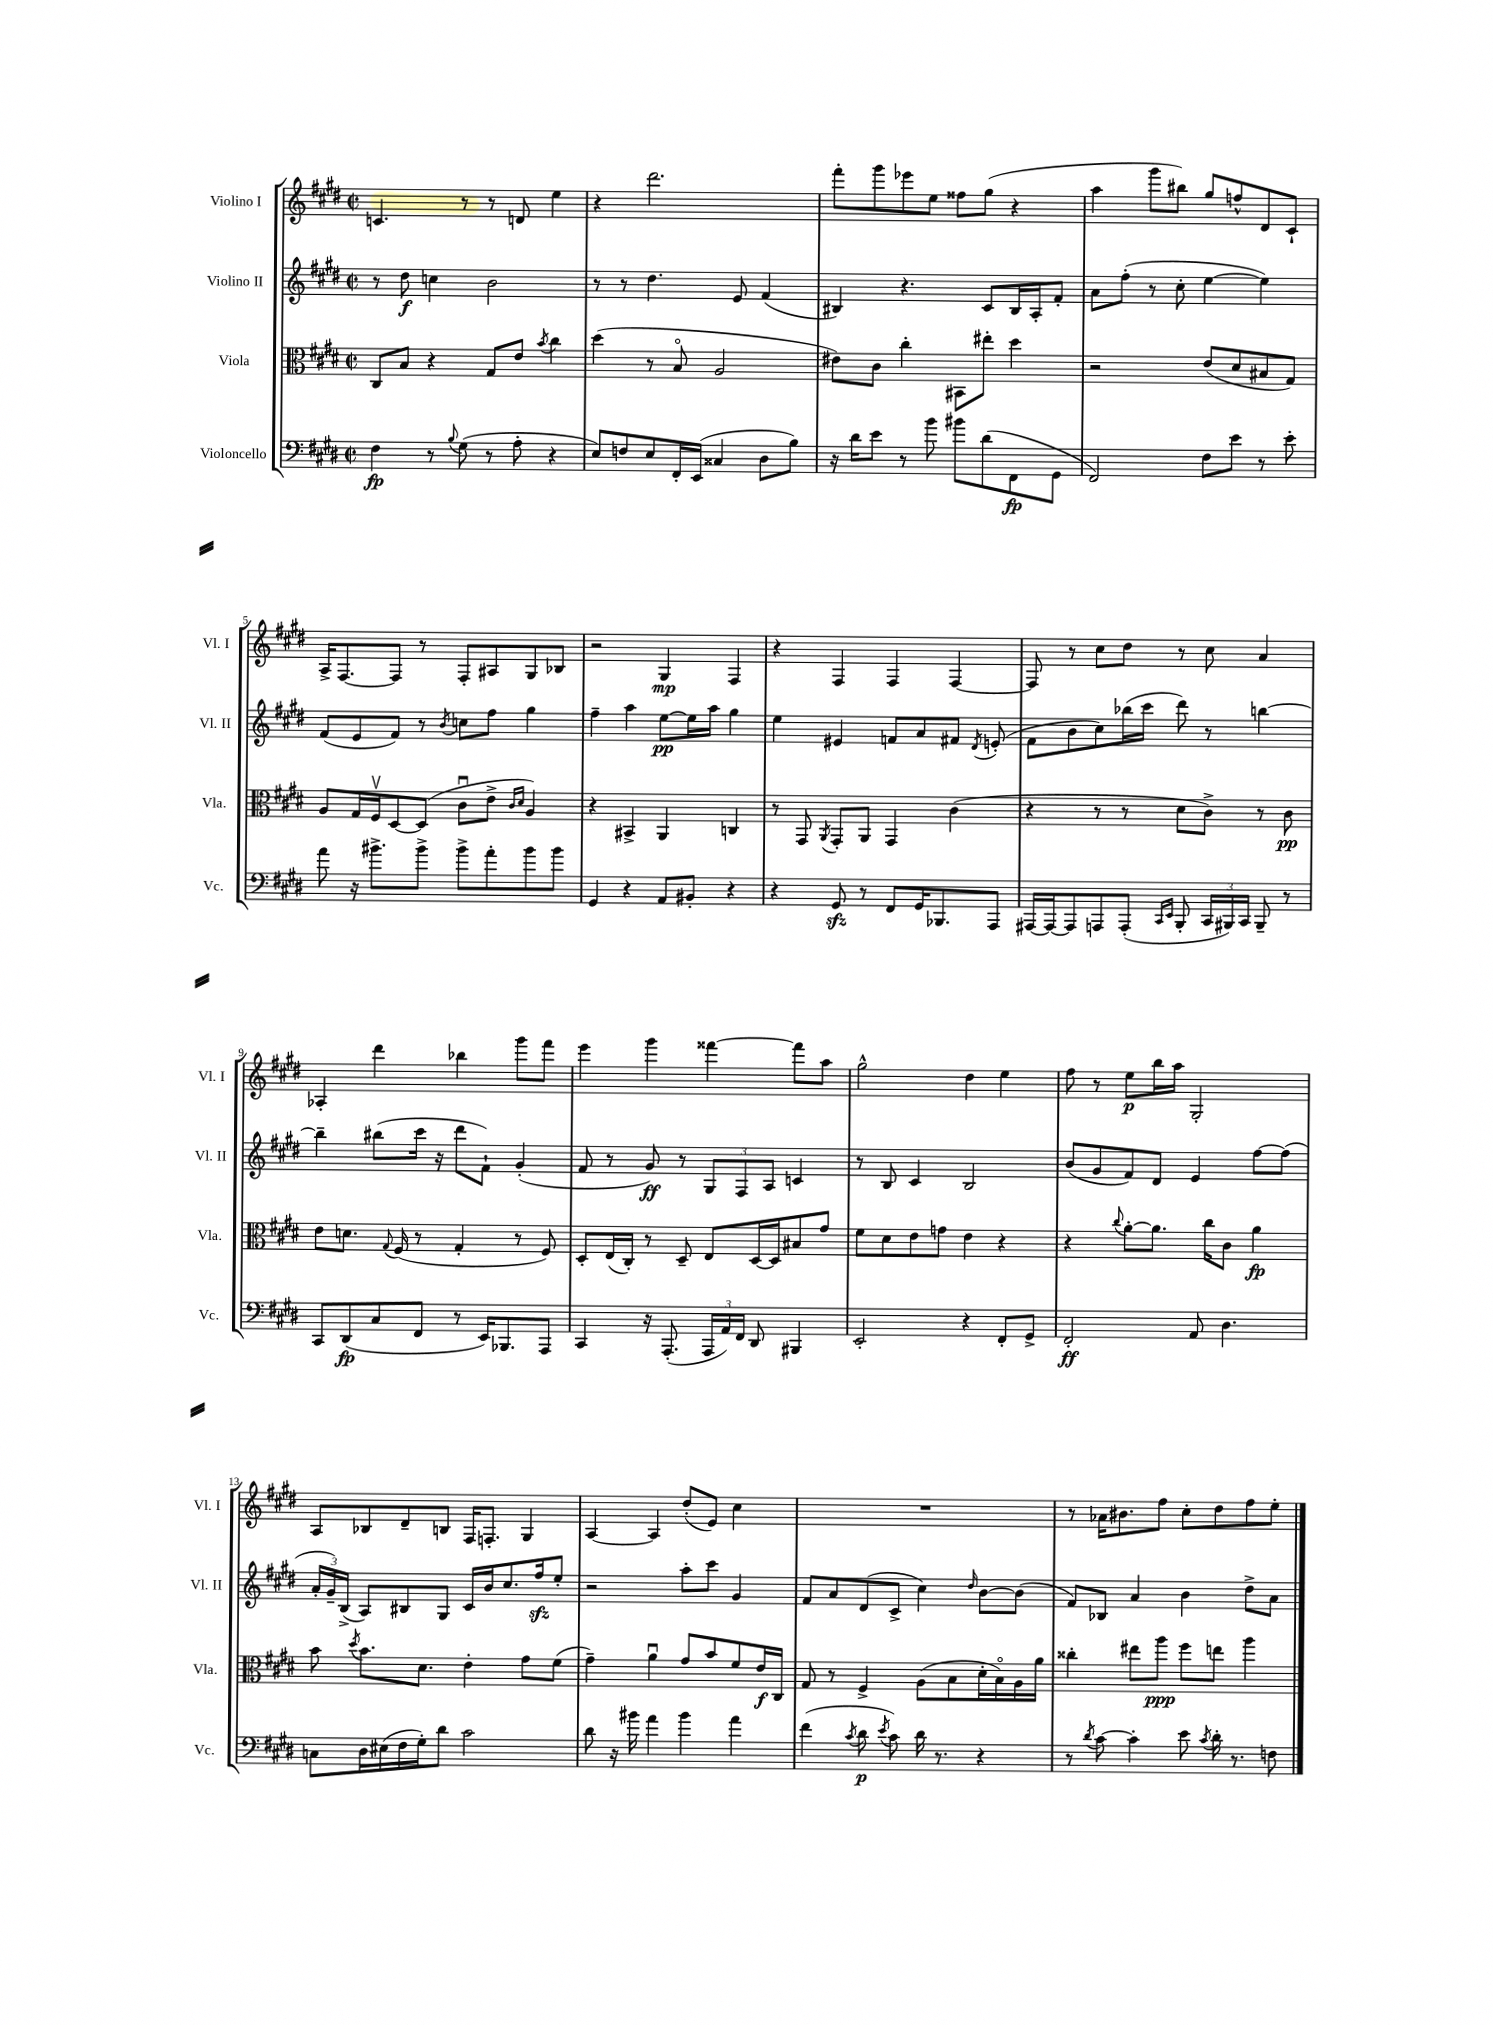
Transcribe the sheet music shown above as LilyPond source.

<<
\new StaffGroup <<
\new Staff = "s0" \with { instrumentName = "Violino I" shortInstrumentName = "Vl. I" } {
    \clef treble \key e \major \defaultTimeSignature \time 2/2
    \autoBeamOff c'4. r8 r8 d'8 e''4 |
    r4 dis'''2. |
    fis'''8[-. gis'''8 ees'''8 e''8] fisis''8[ gis''8]( r4 |
    a''4 gis'''8[ bis''8]) gis''8[ f''8-^ dis'8 cis'8]-! |
    a16[-> fis8.~ fis8] r8 fis8[-. ais8 gis8 bes8] |
    r2 gis4\mp fis4 |
    r4 fis4 fis4 fis4~ |
    fis8 r8 cis''8[ dis''8] r8 cis''8 a'4 |
    aes4-. dis'''4 bes''4 gis'''8[ fis'''8] |
    e'''4 gis'''4 fisis'''4~ fisis'''8[ a''8] |
    gis''2-^ dis''4 e''4 |
    fis''8 r8 e''8[\p b''16 a''16] gis2-. |
    a8[ bes8 dis'8-- b8] fis16[ f8.]-. gis4 |
    a4~ a4 dis''8[-.( e'8]) cis''4 |
    R1 |
    r8 aes'16[ bis'8. fis''8] cis''8[-. dis''8 fis''8 e''8]-. \bar "|." |
}
\new Staff = "s1" \with { instrumentName = "Violino II" shortInstrumentName = "Vl. II" } {
    \clef treble \key e \major \defaultTimeSignature \time 2/2
    \autoBeamOff r8 dis''8\f c''4 b'2 |
    r8 r8 dis''4. e'8 fis'4( |
    bis4) r4. cis'8[ bis16 a16-. fis'8]-. |
    a'8[ fis''8]-.( r8 cis''8-. e''4~ e''4) |
    fis'8[( e'8 fis'8]) r8 \acciaccatura { b'8 } c''8[ fis''8] gis''4 |
    fis''4-- a''4 e''8[~\pp e''16 a''16] gis''4 |
    e''4 eis'4 f'8[ a'8 fis'8] \acciaccatura { dis'8 } e'8-.( |
    fis'8[ b'8 cis''8) bes''16( cis'''16] dis'''8) r8 b''4~ |
    b''4-- bis''8[( cis'''16] r16 dis'''8[ fis'8]-!) gis'4-.( |
    fis'8 r8 gis'8\ff) r8 \tuplet 3/2 { gis8[ fis8 a8] } c'4 |
    r8 b8 cis'4 b2 |
    b'8[( gis'8 fis'8) dis'8] e'4 fis''8[~ fis''8]( |
    \tuplet 3/2 { a'16[-. gis'16--) b16]->( } a8[) bis8 gis8] cis'16[ b'16 cis''8. fis''16\sfz e''8]-. |
    r2 a''8[-. cis'''8] gis'4 |
    fis'8[ a'8 dis'8( cis'8]-> cis''4) \grace { dis''16 } b'8[~ b'8]( |
    fis'8[) bes8] a'4 b'4 dis''8[-> a'8] \bar "|." |
}
\new Staff = "s2" \with { instrumentName = "Viola" shortInstrumentName = "Vla." } {
    \clef alto \key e \major \defaultTimeSignature \time 2/2
    \autoBeamOff cis8[ b8] r4 gis8[ e'8] \acciaccatura { b'8 } cis''4 |
    dis''4( r8 b8\flageolet a2 |
    eis'8[) cis'8] cis''4-. bis,8[ eis''8]-. dis''4 |
    r2 e'8[( dis'8 bis8 gis8]) |
    a8[ gis16 fis16\upbow dis8~ dis8]( cis'8[\downbow e'8]-> \grace { cis'16[ dis'16] } a4) |
    r4 bis,4-> a,4 c4 |
    r8 gis,8 \acciaccatura { a,8 } gis,8[-. a,8] gis,4 cis'4( |
    r4 r8 r8 dis'8[ cis'8]->) r8 cis'8\pp |
    e'8[ d'8.] \appoggiatura { gis8 } fis16( r8 gis4-. r8 fis8) |
    dis8[-. e16( cis16]-.) r8 dis8-- e8[ dis16~ dis16 bis8 gis'8] |
    fis'8[ dis'8 e'8 g'8] e'4 r4 |
    r4 \appoggiatura { cis''8 } a'8[~-. a'8.] cis''16[ cis'8] a'4\fp |
    b'8 \acciaccatura { dis''8 } b'8.[ dis'8.] e'4-. gis'8[ fis'8]( |
    gis'4--) a'4\downbow gis'8[ b'8 fis'8 e'16\f cis16] |
    gis8 r8 fis4-> a8[( b8 dis'16-. b16\flageolet) a16 a'16] |
    cisis''4-. eis''8[ a''8]\ppp fis''8[ e''8] a''4 \bar "|." |
}
\new Staff = "s3" \with { instrumentName = "Violoncello" shortInstrumentName = "Vc." } {
    \clef bass \key e \major \defaultTimeSignature \time 2/2
    \autoBeamOff fis4\fp r8 \appoggiatura { b8 } gis8( r8 a8-. r4 |
    e8[) f8 e8 fis,16-. e,16]( cisis4 dis8[ b8]) |
    r16 dis'16[ e'8] r8 b'8 bis'8[ dis'8( fis,8\fp gis,8] |
    fis,2) fis8[ e'8] r8 e'8-. |
    a'8 r16 bis'8.[-> bis'8]-> bis'8[-> a'8-. bis'8 bis'8] |
    gis,4 r4 a,8[ bis,8]-. r4 |
    r4 gis,8\sfz r8 fis,8[ gis,16 bes,,8. a,,8] |
    ais,,16[~ ais,,16~ ais,,8 a,,8 a,,8]-.( \grace { cis,16[ e,16] } b,,8-. \tuplet 3/2 { cis,16[ bis,,16) cis,16] } bis,,8-- r8 |
    cis,8[ dis,8\fp( cis8 fis,8] r8 e,16[) bes,,8. a,,8] |
    cis,4 r16 a,,8.-.( \tuplet 3/2 { a,,16[ a,16) fis,16] } dis,8 bis,,4 |
    e,2-. r4 fis,8[-. gis,8]-> |
    fis,2-.\ff a,8 dis4. |
    c8[ dis16 eis16( fis16 gis16-.) dis'8] cis'2 |
    dis'8 r16 bis'16 a'4 bis'4 a'4 |
    fis'4( \acciaccatura { cis'8 } dis'8\p \acciaccatura { e'8 } cis'8) dis'16 r8. r4 |
    r8 \acciaccatura { dis'8 } cis'8~ cis'4-. e'8 \acciaccatura { cis'8 } dis'16-. r8. f8 \bar "|." |
}
>>
>>
